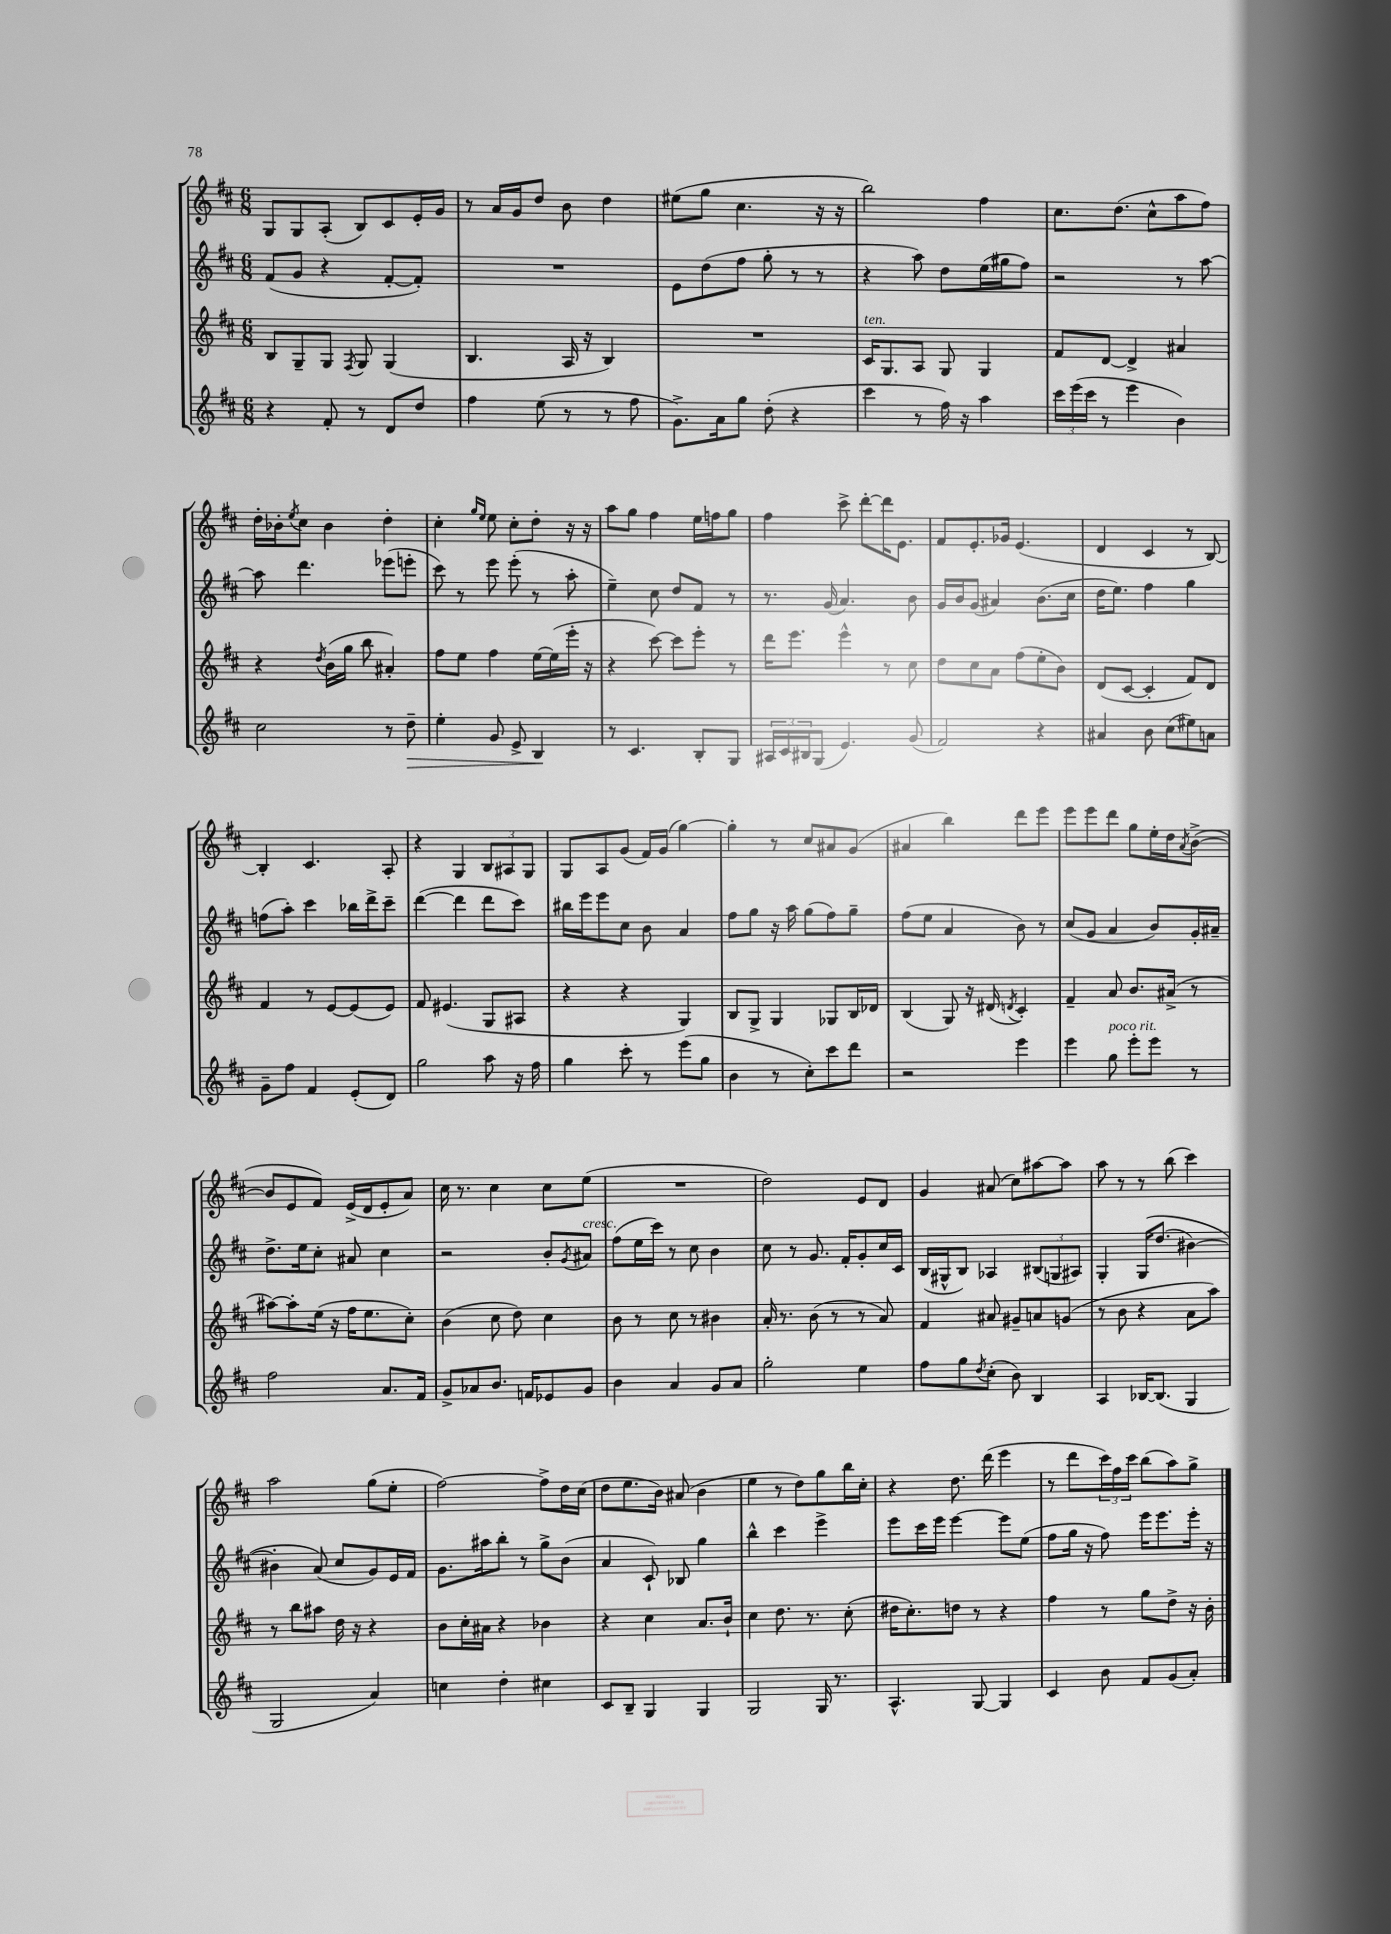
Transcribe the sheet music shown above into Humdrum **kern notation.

**kern	**dynam	**kern	**kern	**kern
*part4	*part4	*part3	*part2	*part1
*staff4	*staff4	*staff3	*staff2	*staff1
*clefG2	*	*clefG2	*clefG2	*clefG2
*k[f#c#]	*	*k[f#c#]	*k[f#c#]	*k[f#c#]
*M6/8	*	*M6/8	*M6/8	*M6/8
=22	=22	=22	=22	=22
4r	.	8B/L	(8f#/L	8G/L
.	.	8G~/	8g/J	8G/
8f#'/	.	8G/J	4r	(8A'/J
.	.	8qF#/	.	.
8r	.	8G/	.	8B/L)
8d/L	.	(4G/	[8f#'/L	8c#/
8dd/J	.	.	8f#'/J])	16e'/L
.	.	.	.	16g/JJ
=23	=23	=23	=23	=23
4ff#\	.	4.B/	2.r	8r
.	.	.	.	16a/LL
.	.	.	.	16g/J
(8ee\	.	.	.	8dd/J
8r	.	16A/	.	8b\
.	.	16r	.	.
8r	.	4B/)	.	4dd\
8ff#\	.	.	.	.
=24	=24	=24	=24	=24
8.g^\L)	.	2.r	8e\L	(8ee#X\L
.	.	.	(8dd\	8gg\J
16a\k	.	.	.	.
8gg\J	.	.	8ff#\J	4.cc#\
(8dd'\	.	.	8gg'\	.
4r	.	.	8r	.
.	.	.	8r	16r
.	.	.	.	16r
=25	=25	=25	=25	=25
!	!	!LO:TX:a:i:t=ten.	!	!
4ccc#\	.	16c#/KL	4r	2bb\)
.	.	8.G/	.	.
8r	.	8A/J	8aa\)	.
16ff#\)	.	8G/	8dd\L	.
16r	.	.	.	.
4aa\	.	4G/	(16ee\L	4ff#\
.	.	.	16gg#X\J	.
.	.	.	8ff#\J)	.
=26	=26	=26	=26	=26
24ccc#\LL	.	8f#/L	2r	8.cc#\L
(24eee\	.	.	.	.
24ccc#\JJ	.	.	.	.
8r	.	[8d/J	.	.
.	.	.	.	(8.dd\J
4eee\	.	4d^/]	.	.
.	.	.	.	8cc#^^\L
4b\)	.	4a#X/	8r	8aa\
.	.	.	[8aa\	8ff#\J)
!!LO:LB:g=z
=27	=27	=27	=27	=27
2cc#\	.	4r	8aa\]	16dd'\LL
.	.	.	.	16b-X'\J
.	.	.	.	8qee/
.	.	.	4.ddd\	8cc#\J
.	.	8qdd/	.	.
.	.	(16b\LL	.	4b-\
.	.	16gg\JJ	.	.
.	.	8bb\	.	.
8r	.	4a#X'/)	(8eee-X\L	4dd'\
!	!LO:HP:b	!	!	!
8dd~\	>	.	8eeen'\J	.
=28	=28	=28	=28	=28
4ee'\	.	8ff#\L	8ccc#\)	4cc#'\
.	.	8ee\J	8r	.
.	.	.	.	16qqgg/LL
.	.	.	.	16qqee/JJ
8g/	.	4ff#\	8eee\	8ee\
8e^/	.	.	(8eee'\	8cc#'\L
4B/	.	[16ee\LL	8r	8dd'\J
.	.	(16ee\]	.	.
.	.	16eee'\JJ	8aa'\	16r
.	.	16r	.	16r
.	]	.	.	.
=29	=29	=29	=29	=29
8r	.	4r	4ee~\)	8aa\L
4.c#/	.	.	.	8gg\J
.	.	[8ccc#\)	8cc#\	4ff#\
.	.	8ccc#\L]	8dd/L	.
8B'/L	.	8eee'\J	8f#/J	16ee\LL
.	.	.	.	16ffn\J
8G/J	.	8r	8r	8gg\J
=30	=30	=30	=30	=30
24A#X/LL	.	16ddd\KL	8.r	4ff#\
24c#/	.	.	.	.
.	.	8.eee\J	.	.
24B#X/J	.	.	.	.
(8G/J	.	.	.	.
.	.	.	(16g/	.
4.e/)	.	4eee^^\	4.a/)	8ccc#^\
.	.	.	.	[8ddd'\L
.	.	8r	.	16ddd\K]
.	.	.	.	8.e\J
(8g/	.	8cc#\	8b\	.
=31	=31	=31	=31	=31
2f#/)	.	8dd\L	16g/LL	8f#/L
.	.	.	16b/J	.
.	.	8cc#\	(8g/J	8.e'/
.	.	8a\J	4a#X/)	.
.	.	.	.	16g-X/Jk
.	.	(8ff#\L	.	(4.e/
4r	.	8ee'\	(8.b\L	.
.	.	8b\J)	.	.
.	.	.	16cc#\Jk	.
=32	=32	=32	=32	=32
4a#X/	.	(8d/L	16dd\KL	4d/
.	.	.	8.ee\J)	.
.	.	[8c#/J	.	.
8b\	.	4c#'/]	4ff#\	4c#/
(8cc#\L	.	.	.	.
8ee#X\)	.	8f#/L)	4gg\	8r
8an\J	.	8d/J	.	[8B/)
!!LO:LB:g=z
=33	=33	=33	=33	=33
8g~\L	.	4f#/	(8ffn\L	4B'/]
8ff#\J	.	.	8aa'\J)	.
4f#/	.	8r	4ccc#\	4.c#/
.	.	[8e/L	.	.
(8e'/L	.	(8e/]	16bb-X\LL	.
.	.	.	16ddd^\J	.
8d/J)	.	8e/J)	8ccc#~\J	8A'/
=34	=34	=34	=34	=34
2gg\	.	8f#/	([4ddd\	4r
.	.	(4.e#X/	.	.
.	.	.	4ddd\]	4G/
8aa\	.	8G/L	8ddd\L	12B/L
.	.	.	.	12A#X/
16r	.	8A#X/J	8ccc#\J)	.
.	.	.	.	12G/J
16ff#\	.	.	.	.
=35	=35	=35	=35	=35
4gg\	.	4r	16bb#X\LL	8G/L
.	.	.	16eee\J	.
.	.	.	8eee\	8A/
8ccc#'\	.	4r	8cc#\J	(8g/J
8r	.	.	8b\	16f#/LL)
.	.	.	.	(16g/JJ
(8eee\L	.	4G/)	4a/	[4gg\)
8gg\J	.	.	.	.
=36	=36	=36	=36	=36
4b\	.	8B/L	8ff#\L	4gg'\]
.	.	8G^/J	8gg\J	.
8r	.	4G/	16r	8r
.	.	.	16aa\	.
8cc#'\L)	.	.	(8gg\L	8cc#/L
8ccc#\	.	8G-X/L	8ff#\)	8a#X/
8ddd\J	.	16B/L	8gg~\J	(8g/J
.	.	16d-X/JJ	.	.
=37	=37	=37	=37	=37
2r	.	(4B/	(8ff#\L	4a#X/
.	.	.	8ee\J	.
.	.	8G/)	4a/	4bb\)
.	.	16r	.	.
.	.	(16d#X/	.	.
.	.	8qdn/	.	.
4eee\	.	4c#'/)	8b\)	8ddd\L
.	.	.	8r	8eee\J
=38	=38	=38	=38	=38
4eee\	.	4f#~/	(8cc#/L	8eee\L
.	.	.	8g/J	8eee\
!LO:TX:a:i:t=poco rit.	!	!	!	!
8gg\	.	8a/	4a/	8ddd\J
8eee'\L	.	8.b/L	.	8gg\L
8eee\J	.	.	8b/L)	16ee'\L
.	.	(16a#X^/Jk	.	16dd\J
.	.	.	.	8qa/
8r	.	8r	16g'/L	([8b^\J
.	.	.	16a#X~/JJ	.
!!LO:LB:g=z
=39	=39	=39	=39	=39
2ff#\	.	[8aa#X\L)	8.dd^\L	8b/L]
.	.	8aa#'\]	.	8e/
.	.	.	16ee\k	.
.	.	(16ee\Jk	8cc#'\J	8f#/J)
.	.	16r	.	.
.	.	16ff#\KL	8a#X/	(16e^/LL
.	.	8.ee\	.	16d/J
8.a/L	.	.	4cc#\	8e'/
.	.	8cc#'\J)	.	8a/J)
16f#/Jk	.	.	.	.
=40	=40	=40	=40	=40
8g^/L	.	(4b\	2r	16cc#\
.	.	.	.	8.r
8a-X/	.	.	.	.
8.b/J	.	8cc#\	.	4cc#\
.	.	8dd\)	.	.
16fn/KL	.	.	.	.
8e-X/	.	4cc#\	8b'/L	8cc#\L
.	.	.	8qg/	.
!	!	!	!LO:TX:a:i:t=cresc.	!
8g/J	.	.	8a#X/J	(8ee\J
=41	=41	=41	=41	=41
4b\	.	8b\	(8ff#\L	2.r
.	.	8r	16ee\L	.
.	.	.	16ccc#\JJ)	.
4a/	.	8cc#\	8r	.
.	.	8r	8cc#\	.
8g/L	.	4b#X\	4b\	.
8a/J	.	.	.	.
=42	=42	=42	=42	=42
2gg'\	.	16a'/	8cc#\	2dd\)
.	.	8.r	.	.
.	.	.	8r	.
.	.	(8b\	8.g/	.
.	.	8r	.	.
.	.	.	16f#'/KL	.
4ee\	.	8r	8g'/	8e/L
.	.	8a/)	16cc#/L	8d/J
.	.	.	16c#/JJ	.
=43	=43	=43	=43	=43
8ff#\L	.	4f#/	(16B/LL	4g/
.	.	.	16G#X^^/J	.
8gg\	.	.	8B/J)	.
8qdd/	.	.	.	.
(8cc#'\J	.	8a#X/	4A-X/	(8a#X/
8b\)	.	8g#X~/L	.	8cc#\L)
4B/	.	8an/	(12B#X/L	[8aa#X\
.	.	.	12Gn/	.
.	.	(8gn/J	.	8aa#\J]
.	.	.	12A#X/J)	.
=44	=44	=44	=44	=44
4A/	.	8r	4G'/	8aa\
.	.	8b\	.	8r
[16B-X/KL	.	4r	(16G/KL	8r
(8.B-/J]	.	.	(8.dd/J	.
.	.	.	.	(8bb\
4G/	.	8a\L	[4b#X\)	4ccc#\)
.	.	8aa\J)	.	.
!!LO:LB:g=z
=45	=45	=45	=45	=45
2G/	.	8r	4b#X'\]	2aa\
.	.	8bb\L	.	.
.	.	8aa#X\J	(8a/)	.
.	.	16dd\	8cc#/L	.
.	.	16r	.	.
4a/)	.	4r	8g/)	(8gg\L
.	.	.	16e/L	8ee'\J
.	.	.	16f#/JJ	.
=46	=46	=46	=46	=46
4ccn\	.	8b\L	8.g\L	[2ff#\)
.	.	16cc#'\L	.	.
.	.	16a#X\JJ	16aa#X\k	.
4dd'\	.	4r	8bb'\J	.
.	.	.	8r	.
4cc#X\	.	4b-X\	8gg^\L	8ff#^\L]
.	.	.	(8b\J	16dd\L
.	.	.	.	(16cc#\JJ
=47	=47	=47	=47	=47
8c#/L	.	4r	4a/	8dd\L
8B~/J	.	.	.	8.ee\
4G/	.	4cc#\	8c#`/)	.
.	.	.	.	16b\Jk)
.	.	.	8B-X/	(8a#X/
4G/	.	8.a/L	4gg\	4b\
.	.	16b`/Jk	.	.
=48	=48	=48	=48	=48
2G/	.	4cc#\	4bb^^\	4ee\
.	.	8.dd\	4ccc#\	8r
.	.	.	.	8dd\L)
.	.	8.r	.	.
16G/	.	.	4eee^\	8gg\
8.r	.	.	.	.
.	.	(8cc#'\	.	16bb\L
.	.	.	.	16cc#'\JJ
=49	=49	=49	=49	=49
4.A^^/	.	16dd#X\KL	8eee\L	4r
.	.	8.cc#'\)	.	.
.	.	.	16ccc#\L	.
.	.	.	16eee\JJ	.
.	.	8ddn\J	[4eee\	8.dd\
[8G/	.	8r	.	.
.	.	.	.	(16ddd\
4G/]	.	4r	8eee\L]	4eee\
.	.	.	(8ee\J	.
=50	=50	=50	=50	=50
4c#/	.	4ff#\	8ff#\L	8r
.	.	.	16gg\Jk	8ddd\L
.	.	.	16r	.
8b\	.	8r	8ff#\)	24ccc#\L)
.	.	.	.	24ff#\
.	.	.	.	24ccc#\JJ
8f#/L	.	8gg\L	16eee\KL	(8bb\L
.	.	.	8.eee\	.
(8g/	.	8dd^\J	.	8aa\)
8a'/J)	.	16r	16eee'\Jk	8gg^\J
.	.	16b'\	16r	.
==	==	==	==	==
*-	*-	*-	*-	*-
